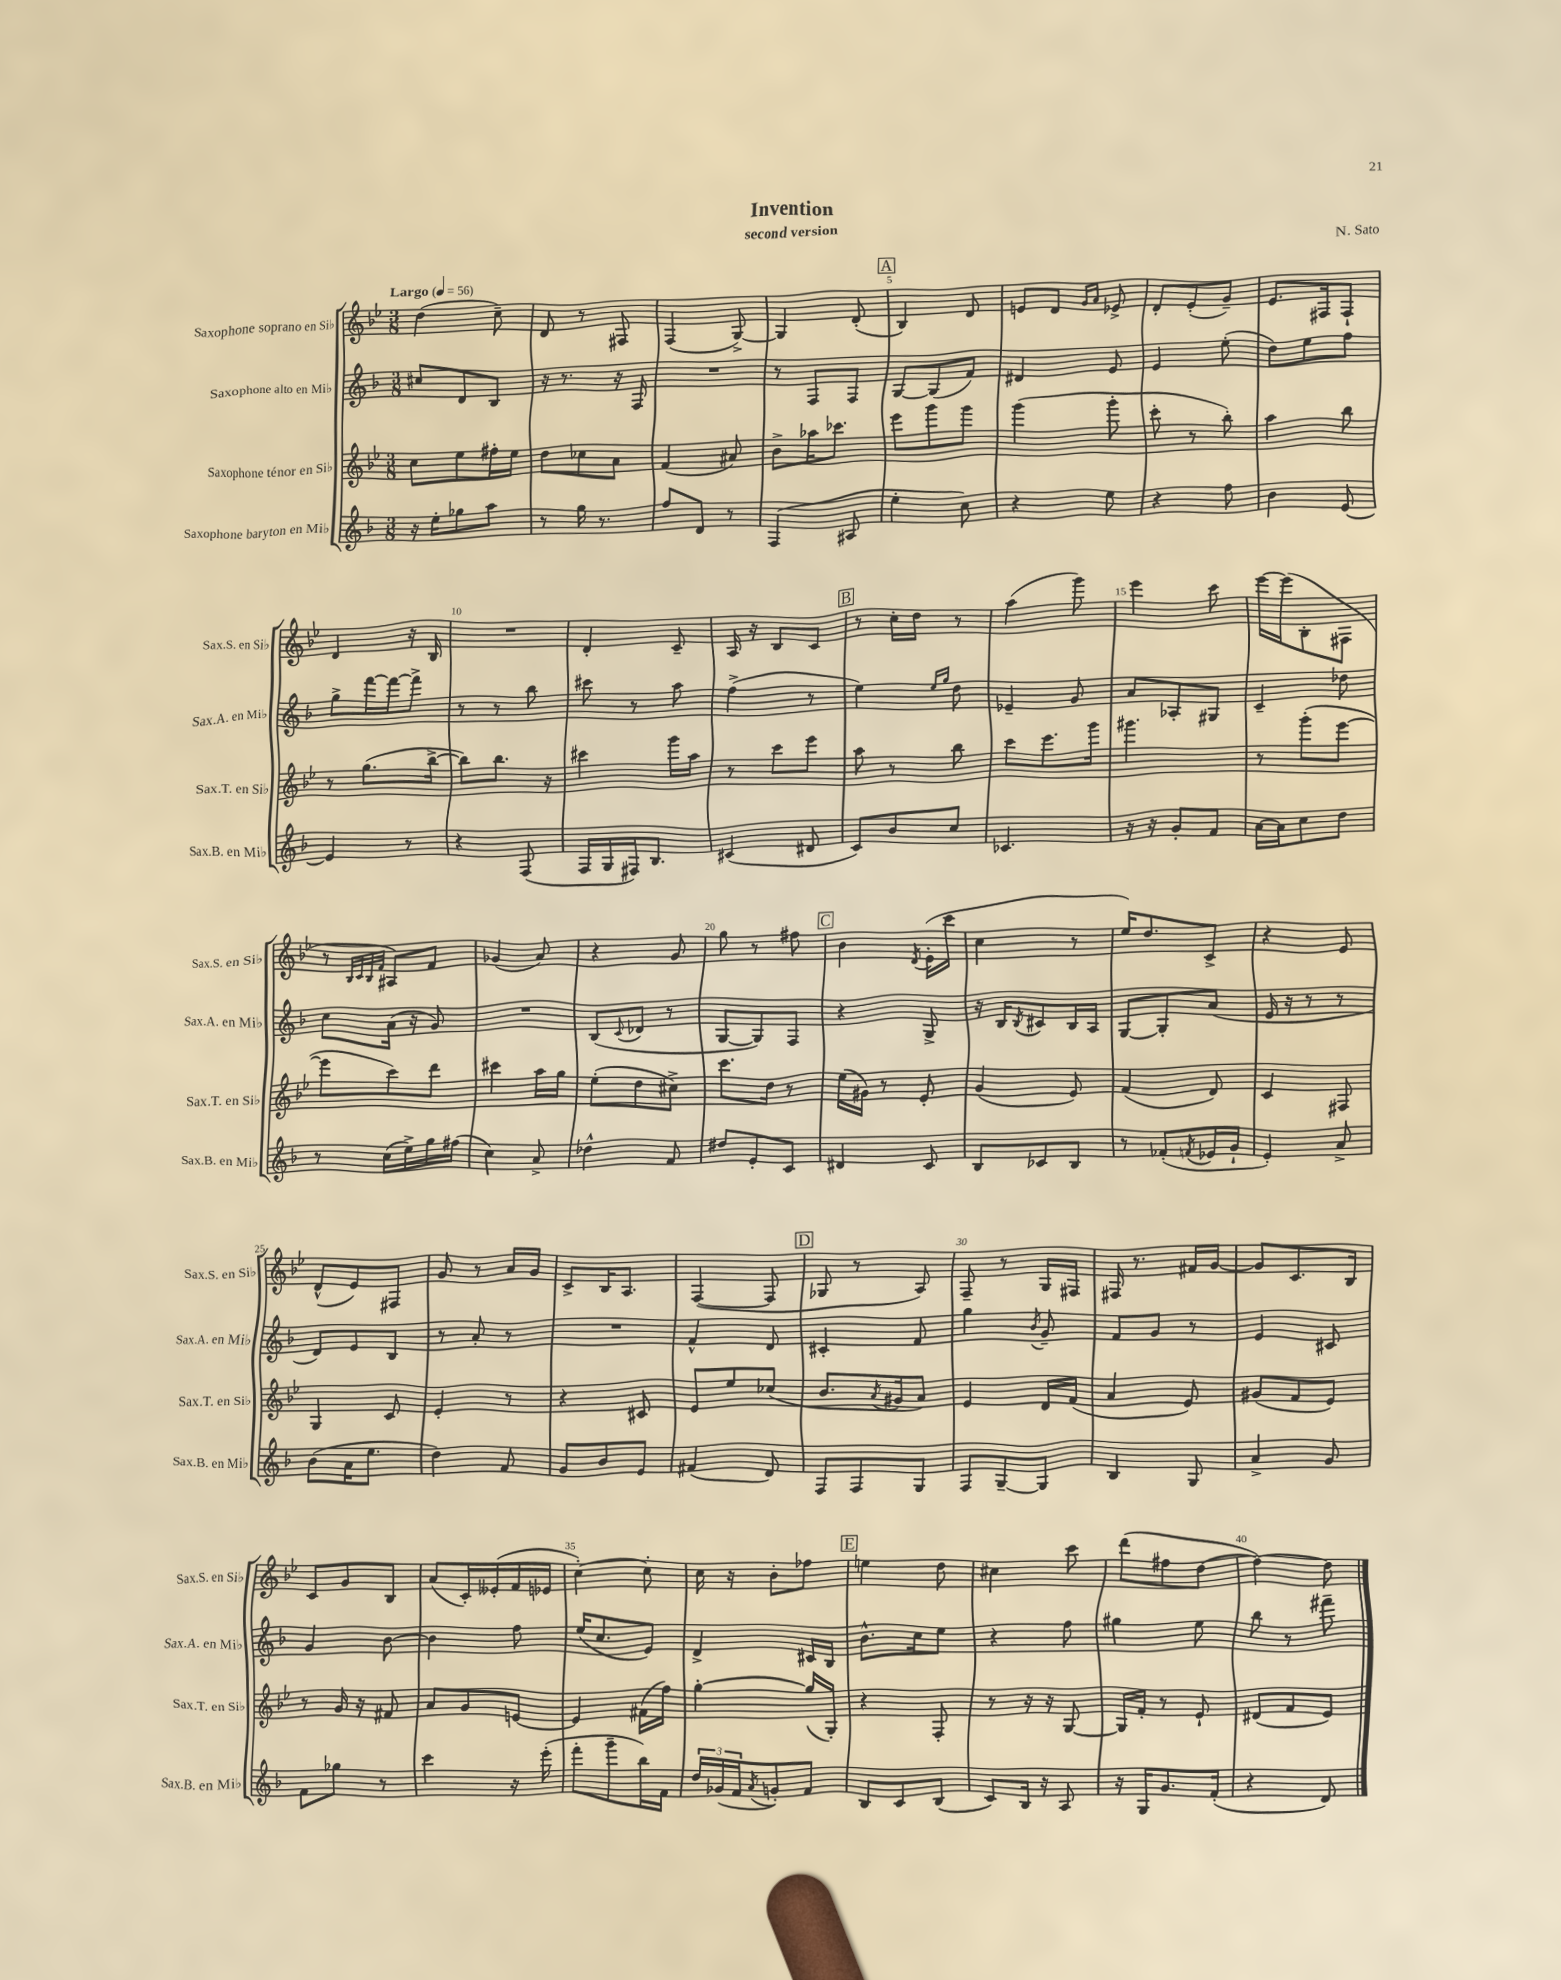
\header { title = "Invention" composer = "N. Sato" subtitle = "second version" }
<<
\new StaffGroup <<
\new Staff = "s0" \with { instrumentName = "Saxophone soprano en Sib" shortInstrumentName = "Sax.S. en Sib" } {
    \clef treble \key bes \major \numericTimeSignature \time 3/8 \tempo "Largo" 4 = 56
    d''4( c''8--) |
    d'8 r8 fis8 |
    f4( g8~->) |
    g4 d'8-.( |
    \mark \markup { \box "A" } bes4) d'8 |
    e'8 d'8 \grace { g'16 a'16 } ees'8-> |
    d'8-. ees'8-.( g'8--) |
    ees'8. fis16 fis8-! |
    d'4 r16 bes16 |
    R4. |
    d'4-. c'8-- |
    a16 r16 bes8 c'8 |
    \mark \markup { \box "B" } r8 c''16-. d''16 r8 |
    a''4( g'''8) |
    ees'''4 c'''8 |
    ees'''16~ ees'''16( bes8-. fis8 |
    r8 \grace { bes32 c'32 bes32 f'32 } ais8) f'8 |
    ges'4( a'8) |
    r4 g'8 |
    g''8 r8 fis''8 |
    \mark \markup { \box "C" } bes'4 \acciaccatura { d'8 } ees'16-.( c'''16 |
    c''4 r8 |
    ees''16) d''8. c'8-> |
    r4 ees'8 |
    d'8-^( ees'8) fis8 |
    g'8 r8 a'16 g'16 |
    c'8-> bes16 a8. |
    f4~( f8 |
    \mark \markup { \box "D" } ges8 r8 a8) |
    f8-- r8 g16 fis16 |
    fis16 r8. fis'16 g'16~ |
    g'8 c'8. bes16 |
    c'8 g'8 bes8 |
    a'8( c'16-.) eeses'16-.( f'16 ees'16 |
    c''4~-.) c''8-. |
    c''16 r16 bes'8-. fes''8 |
    \mark \markup { \box "E" } e''4 d''8 |
    cis''4 c'''8 |
    d'''8( fis''8 d''8~ |
    d''4~) d''8 \bar "|." |
}
\new Staff = "s1" \with { instrumentName = "Saxophone alto en Mib" shortInstrumentName = "Sax.A. en Mib" } {
    \clef treble \key f \major \numericTimeSignature \time 3/8
    cis''8 d'8 bes8 |
    r16 r8. r16 f16 |
    R4. |
    r8 f8 f8 |
    \mark \markup { \box "A" } g8~ g8( f'8) |
    dis'4 e'8 |
    e'4 e''8-.( |
    d''8) e''8 f''8 |
    g''8-> f'''16~ f'''16~ f'''8-> |
    r8 r8 bes''8 |
    cis'''8 r8 a''8 |
    f''4->( r8 |
    \mark \markup { \box "B" } e''4) \grace { e''16 g''16 } d''8 |
    ees'4-- g'8 |
    a'8 aes8-. gis8 |
    c'4-- des''8 |
    c''8 a'16( r16 g'8) |
    R4. |
    bes8( \appoggiatura { c'8 } des'8 r8 |
    g8~ g8) f8 |
    \mark \markup { \box "C" } r4 g8-> |
    r16 bes16 \acciaccatura { bes8 } cis'8 bes16 a16 |
    g8~ g8-. a'8( |
    e'16 r16 r8 r8 |
    d'8) e'8 bes8 |
    r8 a'8-. r8 |
    R4. |
    f'4-^ d'8 |
    \mark \markup { \box "D" } cis'4-. f'8 |
    g''4 \acciaccatura { bes'8 } g'8-- |
    f'8 g'8 r8 |
    e'4 cis'8 |
    g'4 bes'8~ |
    bes'4 f''8 |
    e''16( c''8. e'8) |
    d'4-> cis'16 bes16 |
    \mark \markup { \box "E" } bes'8.-^ c''16 e''8 |
    r4 f''8 |
    gis''4 e''8 |
    bes''8 r8 fis'''8-- \bar "|." |
}
\new Staff = "s2" \with { instrumentName = "Saxophone ténor en Sib" shortInstrumentName = "Sax.T. en Sib" } {
    \clef treble \key bes \major \numericTimeSignature \time 3/8
    c''8 ees''8 fis''16-. ees''16 |
    d''8 ces''8 a'8 |
    f'4( ais'8) |
    bes'8-> aes''16 ces'''8. |
    \mark \markup { \box "A" } ees'''8 g'''8 g'''8 |
    g'''4( g'''8-. |
    c'''8-. r8 bes''8-.) |
    a''4 bes''8 |
    r8 g''8.( bes''16~-> |
    bes''8) bes''8. r16 |
    cis'''4 g'''16 a''16 |
    r8 c'''8 ees'''8 |
    \mark \markup { \box "B" } a''8 r8 bes''8 |
    c'''8 ees'''8. g'''16 |
    gis'''4. |
    r8 g'''8-.( ees'''8~ |
    ees'''8 c'''8) d'''8 |
    cis'''4 a''16 g''16 |
    ees''8-.( d''8 cis''8->) |
    c'''8. d''16 r8 |
    \mark \markup { \box "C" } ees''16( gis'16) r8 ees'8-. |
    g'4( ees'8) |
    f'4( d'8) |
    c'4 fis8 |
    g4 c'8 |
    ees'4-. r8 |
    r4 cis'8 |
    ees'8 ees''8 ces''8( |
    \mark \markup { \box "D" } bes'8. \acciaccatura { a'8 } gis'16 a'8) |
    ees'4 d'16 f'16( |
    a'4 ees'8) |
    gis'8( f'8 ees'8) |
    r8 g'16 r16 fis'8 |
    a'8 g'8 e'8~ |
    e'4 fis'16( f''16) |
    g''4~-. g''16( g16-.) |
    \mark \markup { \box "E" } r4 f8-. |
    r8 r16 r16 g8~ |
    g16 f'16-. r8 ees'8-! |
    dis'8( f'8 ees'8) \bar "|." |
}
\new Staff = "s3" \with { instrumentName = "Saxophone baryton en Mib" shortInstrumentName = "Sax.B. en Mib" } {
    \clef treble \key f \major \numericTimeSignature \time 3/8
    r16 e''16-. ges''8 a''8 |
    r8 g''16 r8. |
    f''8 d'8 r8 |
    f4( ais8 |
    \mark \markup { \box "A" } e''4-. c''8) |
    r4 e''8 |
    r4 f''8 |
    bes'4 e'8~ |
    e'4 r8 |
    r4 f8( |
    f16 g16 fis16) bes8. |
    cis'4( dis'8 |
    \mark \markup { \box "B" } c'8) bes'8 c''8 |
    ces'4. |
    r16 r16 g'8-. f'8 |
    a'16~ a'16 c''8 d''8 |
    r8 c''16( e''16->) g''16 fis''16( |
    c''4) a'8-> |
    des''4-^ f'8 |
    dis''8 e'8-. c'8 |
    \mark \markup { \box "C" } dis'4 c'8 |
    bes8 ces'8 bes8 |
    r8 fes'8-.( \acciaccatura { f'8 } ees'16 g'16-! |
    e'4-.) a'8-> |
    bes'8( a'16 e''8. |
    d''4) f'8 |
    g'8 bes'8 e'8 |
    fis'4( d'8) |
    \mark \markup { \box "D" } f8 f8 g8 |
    f8 g8~-- g8 |
    bes4 g8 |
    a'4-> g'8 |
    f'8 ges''8 r8 |
    c'''4 r16 e'''16-.( |
    f'''8-. g'''8-- bes''16) f'16 |
    \tuplet 3/2 { d''16 ges'16( f'16 } \acciaccatura { a'8 } g'8-.) f'8 |
    \mark \markup { \box "E" } bes8 c'8 bes8( |
    c'8) bes16 r16 a8 |
    r16 g16 g'8. f'16-.( |
    r4 d'8) \bar "|." |
}
>>
>>
\layout { \context { \Score \override BarNumber.break-visibility = ##(#f #t #t) barNumberVisibility = #(every-nth-bar-number-visible 5) } }
